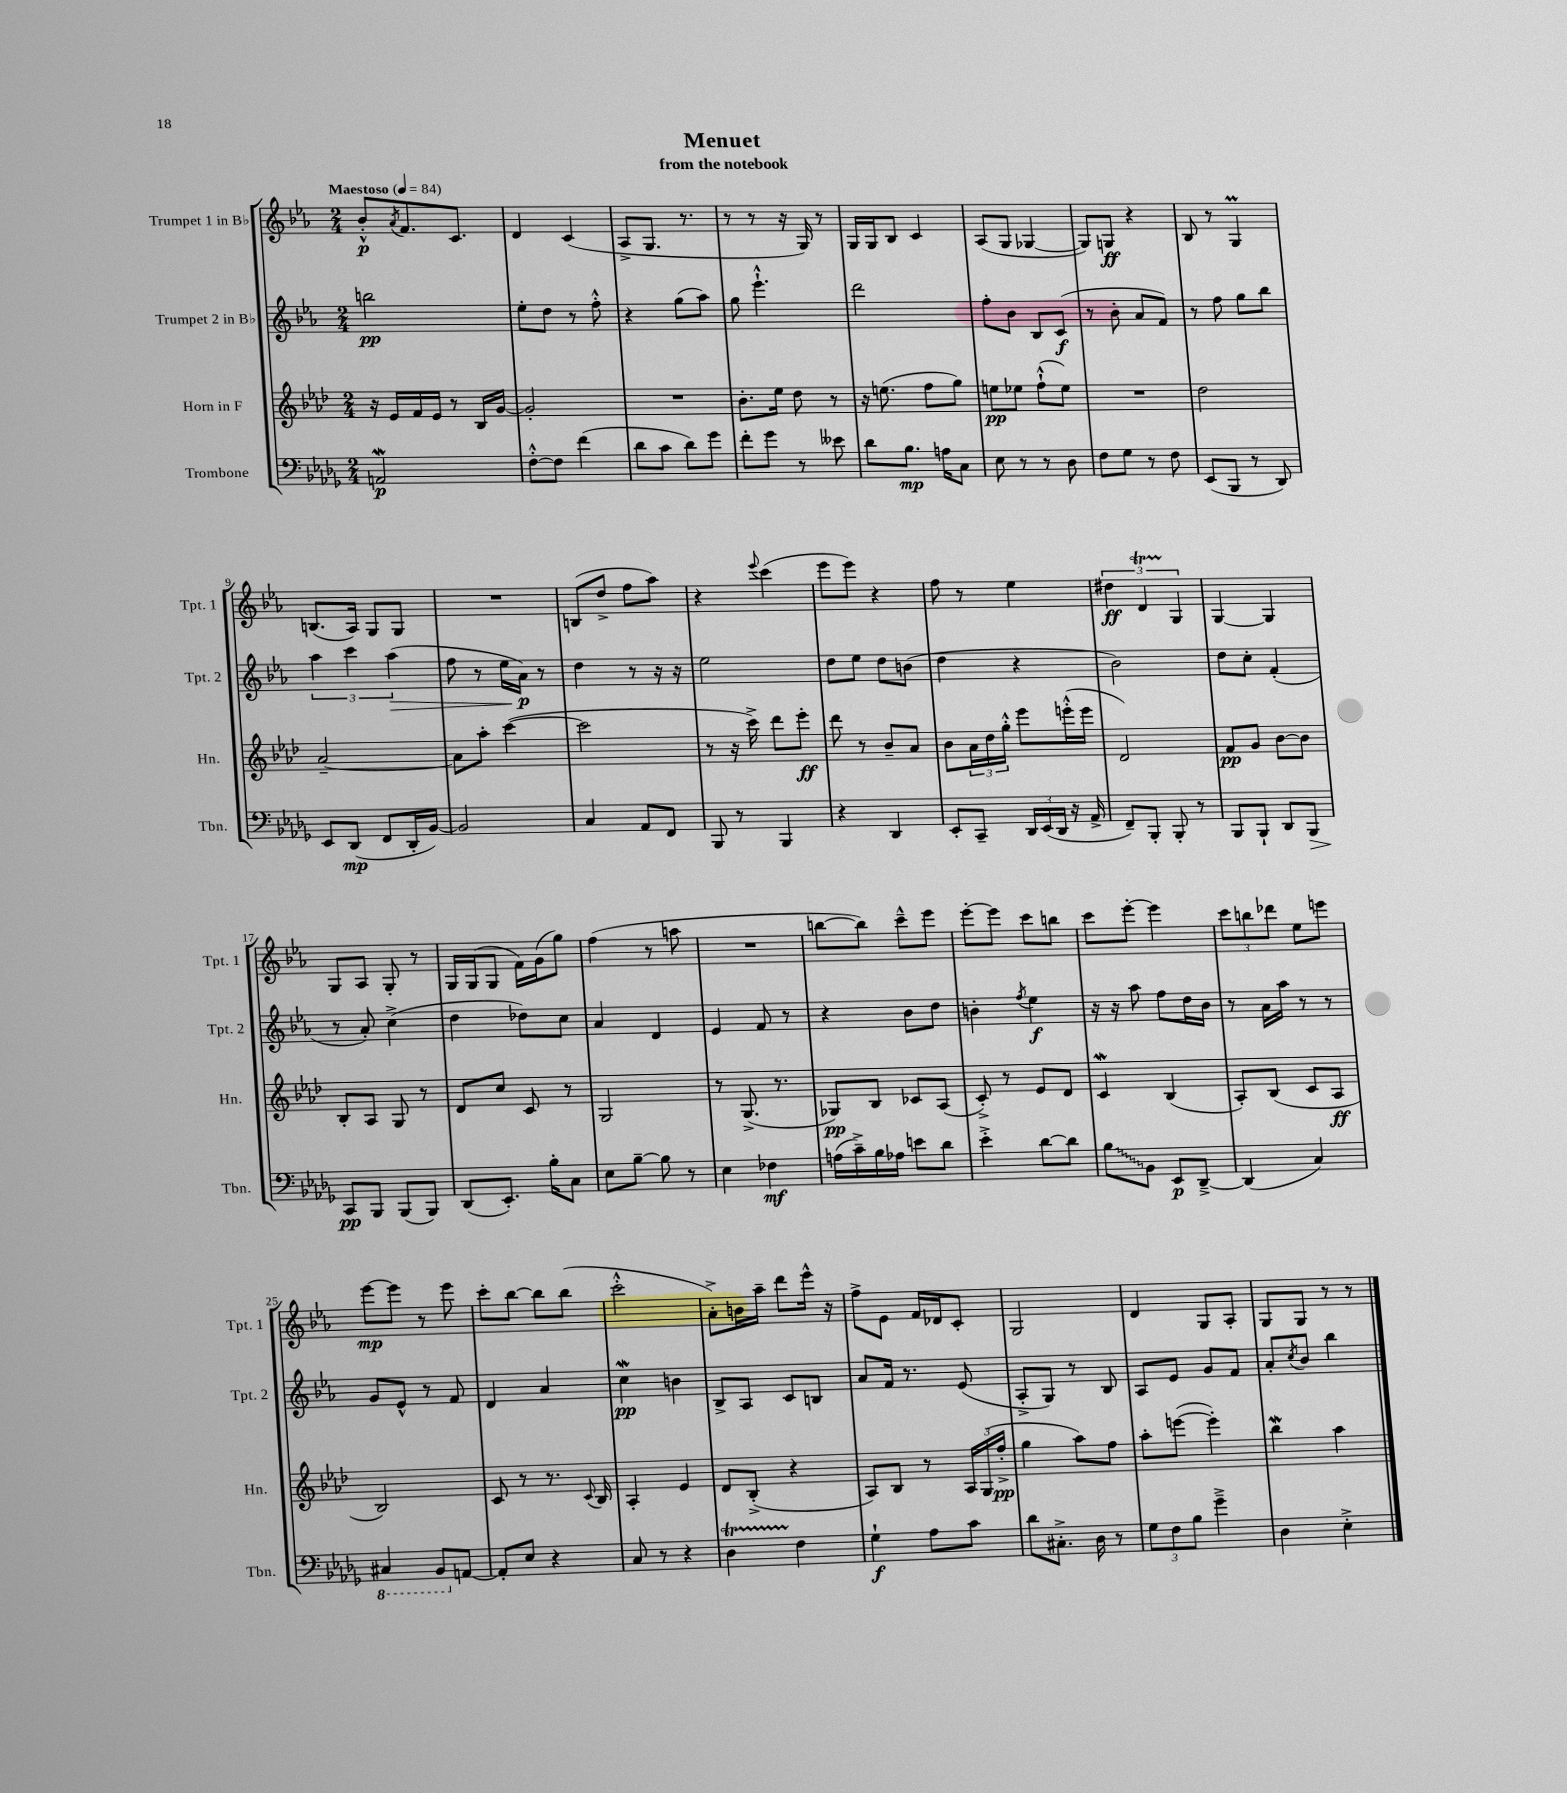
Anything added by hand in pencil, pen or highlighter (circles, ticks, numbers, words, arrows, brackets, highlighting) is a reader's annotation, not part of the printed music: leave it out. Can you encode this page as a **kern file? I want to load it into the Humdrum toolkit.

**kern	**kern	**kern	**kern
*staff4	*staff3	*staff2	*staff1
*clefF4	*clefG2	*clefG2	*clefG2
*k[b-e-a-d-g-]	*k[b-e-a-d-]	*k[b-e-a-]	*k[b-e-a-]
*M2/4	*M2/4	*M2/4	*M2/4
*MM84	*MM84	*MM84	*MM84
2AA	16r	2bb	8b-'^^
.	16e-	.	.
.	.	.	8qa-
.	16f	.	8.f
.	16e-	.	.
.	8r	.	.
.	.	.	8.c
.	16B-	.	.
.	[16g	.	.
=	=	=	=
[8F'^^	2g']	8ee-'	4d
8F]	.	8dd	.
(4f	.	8r	(4c
.	.	8ff'^^	.
=	=	=	=
8d-	2r	4r	8A-^
8c	.	.	8.G
8d-)	.	(8gg	.
.	.	.	8.r
8g-	.	8aa-)	.
=	=	=	=
8f'	8.b-'	8gg	8r
8g-	.	4.eee-`^^	8r
.	16ee-	.	.
8r	8dd-	.	16r
.	.	.	16G)
8e--	8r	.	8r
=	=	=	=
8d-	16r	2ddd	16G
.	(8.ee	.	16G
8.B-	.	.	8B-
.	8ff	.	4c
16A	.	.	.
8C	8gg)	.	.
=	=	=	=
8E-	8ee	8ff'	(8A-
8r	8ee-	8b-	8G
8r	(8ff`^^	8B-	[4G-
8D-	8ee-)	(8c	.
=	=	=	=
8F	2r	8r	8G-])
8G-	.	8b-'	8G
8r	.	8a-	4r
8F	.	8f)	.
=	=	=	=
(8EE-	2dd-	8r	8B-
8BBB-	.	8ff	8r
8r	.	8gg	4G
8DD-)	.	8bb-	.
=	=	=	=
8EE-	[2a-~	6aa-	(8.B
(8DD-	.	.	.
.	.	6ccc	.
.	.	.	16A-)
8FF	.	.	8G
.	.	(6aa-	.
16DD-'	.	.	8G
[16BB-)	.	.	.
=	=	=	=
2BB-]	8a-]	8ff	2r
.	8aa-'	8r	.
.	([4ccc	16ee-	.
.	.	16a-)	.
.	.	8r	.
=	=	=	=
4C	2ccc]	4dd	(8B
.	.	.	8dd^
8AA-	.	8r	8ff
8FF	.	16r	8aa-)
.	.	16r	.
=	=	=	=
8BBB-	8r	2ee-	4r
8r	16r	.	.
.	16ccc^)	.	.
.	.	.	8qqeee-
4BBB-	8ddd-	.	(4ccc
.	8eee-'	.	.
=	=	=	=
4r	8ddd-	8dd	8eee-
.	8r	8ee-	8eee-)
4DD-	8b-~	8dd	4r
.	8a-	(8b	.
=	=	=	=
8EE-'	8b-	4dd	8ff
8CC~	24a-	.	8r
.	24dd-	.	.
.	24gg'^^	.	.
24DD-	8eee-	4r	4ee-
(24EE-	.	.	.
24DD-	.	.	.
16r	(16eee'^^	.	.
16AA-^	16eee	.	.
=	=	=	=
8FF~)	2d-)	2b-)	6dd#
8BBB-'	.	.	.
.	.	.	6d
8BBB-'	.	.	.
.	.	.	6G
8r	.	.	.
=	=	=	=
8BBB-	8f	8dd	[4G
8BBB-`	8g	8cc'	.
8DD-	[8b-	(4f'	4G]
8BBB-	8b-]	.	.
=	=	=	=
8CC	8B-'	8r	8G
8BBB-	8A-	8a-')	8A-
(8BBB-	8G	(4cc^	8G'
8BBB-)	8r	.	8r
=	=	=	=
(8DD-	8d-	4dd	16G
.	.	.	(16G
8.EE-')	8cc	.	8G
.	8c	8dd-)	16f)
16B-'	.	.	(16g
8C	8r	8cc	8gg)
=	=	=	=
8E-	2G	4a-	(4ff
[8B-~	.	.	.
8B-]	.	4d	8r
8r	.	.	8aa
=	=	=	=
4E-	8r	4e-	2r
.	(8.G^	.	.
4F-	.	8f	.
.	8.r	.	.
.	.	8r	.
=	=	=	=
(16A	8G-)	4r	[8bb
16c~^)	.	.	.
16B-	8B-	.	8bb])
16A-	.	.	.
8e	8c-	8b-	8ccc~^^
8d-	(8A-	8dd	8eee-
=	=	=	=
4e-'^	8c'^)	4b'	[8eee-'
.	8r	.	8eee-]
.	.	8qff	.
[8d-	8e-	4ee-	8ccc
8d-]	8d-	.	8bb
=	=	=	=
8B-	4c	16r	8ccc
.	.	16r	.
8BB-	.	8aa-	[8eee-'
8EE-	(4B-	8ff	4eee-]
[8DD-~^	.	16dd	.
.	.	16b-	.
=	=	=	=
(4DD-]	8A-')	8r	12ccc
.	.	.	12bb
.	(8B-	16a-	.
.	.	.	12ddd-
.	.	16aa-	.
4C)	8c	8r	8ee-
.	8A-	8r	8eee
=	=	=	=
4CC#	2B-)	8g	[8eee-
.	.	8e-^^	8eee-]
8BBB-	.	8r	8r
[8AA	.	8f	8eee-
=	=	=	=
8AA']	8c	4d	8ccc'
8E-	8r	.	[8bb-
4r	8.r	4a-	8bb-]
.	.	.	(8bb-
.	8qqc	.	.
.	16B-	.	.
=	=	=	=
8C	4A-'	4cc	2ccc'^^
8r	.	.	.
4r	4e-	4b	.
=	=	=	=
4D-	8d-	8B-^	8a-'^)
.	(8B-'^	8A-	16b
.	.	.	16aa-~
4F	4r	8c	8ddd
.	.	8B	16eee-^^
.	.	.	16r
=	=	=	=
4G-`	8A-)	8a-	8ff^
.	8B-	16f	8e-
.	.	8.r	.
8A-	8r	.	16f
.	.	.	16d-
8c	24A-	(8e-	8c'
.	(24G	.	.
.	24ff'^	.	.
=	=	=	=
8d-	4gg	8A-'^	2G
8.C#'^	.	8G)	.
.	8aa-)	8r	.
16D-	.	.	.
8r	8ff	8B-	.
=	=	=	=
12G-	8aa-'	8A-	4d
12F	.	.	.
.	([8eee	8e-	.
12B-	.	.	.
4g-~^	4eee'])	8g	8G
.	.	8f	8A-'
=	=	=	=
4D-	4bb-	8a-'	8G
.	.	8qcc	.
.	.	8b-	8G
4E-'^	4aa-	4bb-	8r
.	.	.	8r
==	==	==	==
*-	*-	*-	*-
